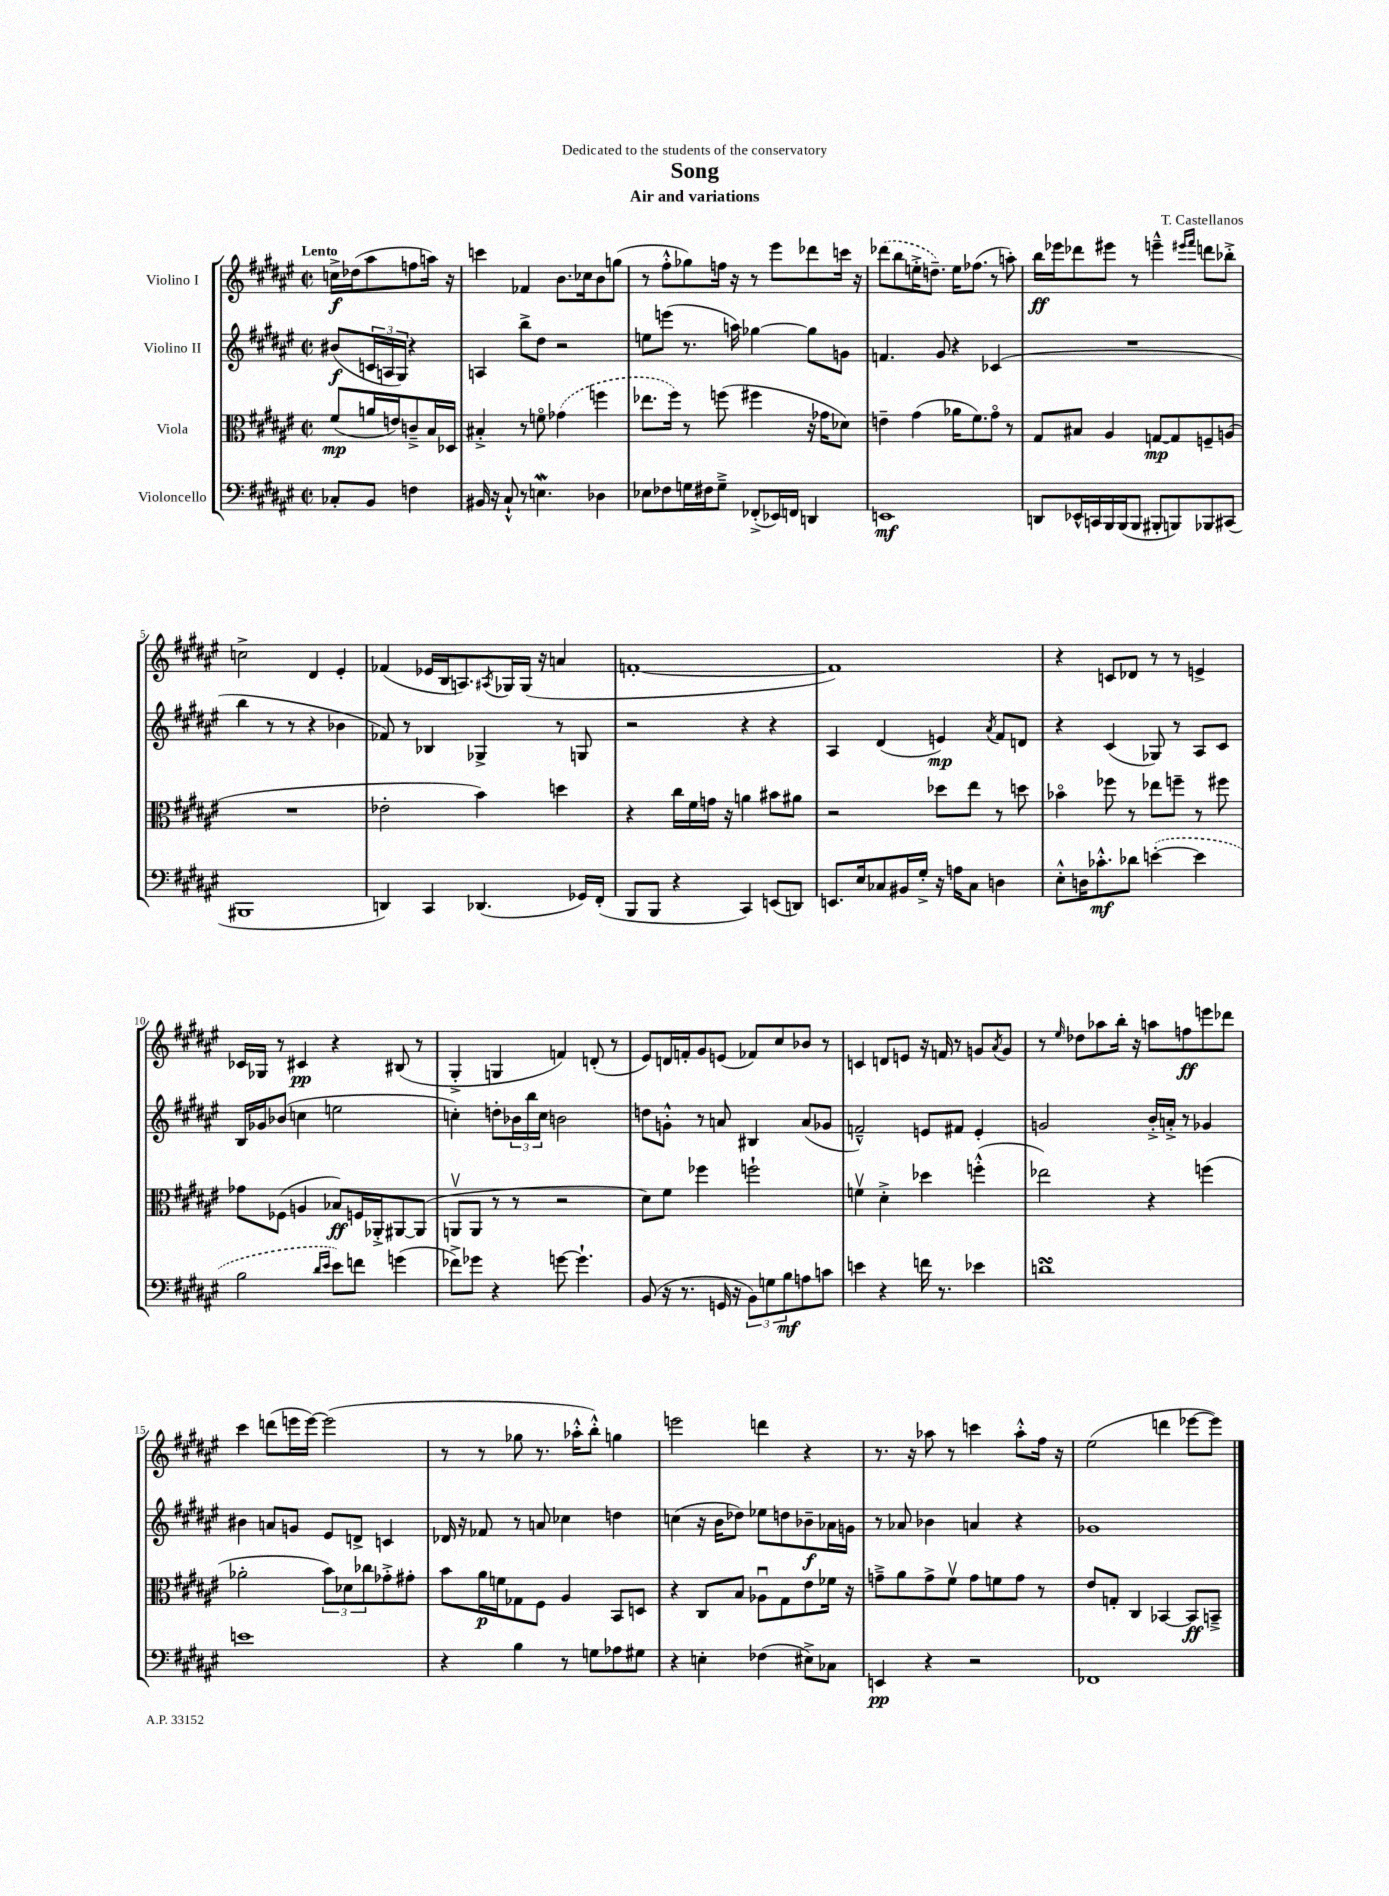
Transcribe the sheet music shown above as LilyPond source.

\header { title = "Song" composer = "T. Castellanos" subtitle = "Air and variations" dedication = "Dedicated to the students of the conservatory" }
<<
\new StaffGroup <<
\new Staff = "s0" \with { instrumentName = "Violino I" } {
    \clef treble \key fis \major \defaultTimeSignature \time 2/2 \partial 2 \tempo "Lento"
    c''16->\f des''16( ais''8 f''8 a''16) r16 |
    c'''4 fes'4 b'8. ces''16 b'8 g''8( |
    r8 fis''8-.-^ ges''8) f''16 r16 r8 eis'''8 des'''8 c'''16 r16 |
    \once \slurDashed des'''8( b''8 e''16-.-> d''8.--) e''16 fes''8.( r8 a''8-.) |
    b''16\ff ees'''16 des'''8 eis'''8 r8 e'''4---^ \grace { eis'''16 fis'''16 } d'''8 bes''8-.-> |
    c''2-> dis'4 eis'4-. |
    fes'4( ees'16 b16 a8.) \acciaccatura { ais8 } ges16 ges16( r16 a'4 |
    f'1~-. |
    f'1) |
    r4 c'8 des'8 r8 r8 e'4-> |
    ces'16 ges16 r8 cis'4\pp r4 bis8( r8 |
    gis4-.-> g4 f'4) d'8-.( r8 |
    eis'8) d'16 f'16-. gis'8 e'8( fes'8) cis''8 bes'8 r8 |
    c'4 d'8 e'8 r16 f'16 r8 g'8 \acciaccatura { ais'8 } g'8 |
    r8 \grace { eis''16 } des''8 aes''8 b''16-. r16 a''8 f''8\ff e'''8 des'''8 |
    cis'''4 d'''8( e'''16 e'''16~) e'''2( |
    r8 r8 ges''8 r8. aes''16-.-^ b''8-.-^) g''4 |
    e'''2 d'''4 r4 |
    r8. r16 aes''8 r8 c'''4 aes''8-.-^ fis''16 r16 |
    eis''2( d'''4 ees'''8~ ees'''8) \bar "|." |
}
\new Staff = "s1" \with { instrumentName = "Violino II" } {
    \clef treble \key fis \major \defaultTimeSignature \time 2/2 \partial 2
    bis'8\f( \tuplet 3/2 { c'16 a16 gis16) } r4 |
    a4 b''8-> dis''8 r2 |
    e''8 e'''8( r8. a''16) ges''4~ ges''8 g'8 |
    f'4. gis'8 r4 ces'4( |
    R1 |
    b''4 r8 r8 r4 bes'4 |
    fes'8) r8 bes4 ges4-> r8 g8 |
    r2 r4 r4 |
    ais4 dis'4( e'4\mp) \acciaccatura { ais'8 } fis'8 d'8 |
    r4 cis'4( ges8) r8 ais8 cis'8 |
    b16 ges'16 bes'8( c''4 e''2 |
    c''4-.) d''8-. \tuplet 3/2 { bes'16 b''16 c''16 } b'2 |
    d''8 g'8-.-^ r8 a'8 bis4 a'8( ges'8 |
    f'2---^) e'8 fis'8 e'4-. |
    g'2 b'16-.-> a'16-.-> r8 ges'4 |
    bis'4 a'8 g'8 eis'8 d'8-> c'4 |
    des'16 r16 fes'8 r8 a'8 ces''4 d''4 |
    c''4( r16 b'16 des''8) ees''8 d''8 bes'8--\f aes'16 g'16 |
    r8 aes'8 bes'4 a'4 r4 |
    ges'1 \bar "|." |
}
\new Staff = "s2" \with { instrumentName = "Viola" } {
    \clef alto \key fis \major \defaultTimeSignature \time 2/2 \partial 2
    fis'8\mp( a'16 e'16) c'8---> b16 des16 |
    bis4-.-> r8 f'8\flageolet \once \slurDashed ges'4( f''4 |
    ees''8. fis''16) r8 f''8( fis''4 r16 ges'16 des'8) |
    e'4-- gis'4( aes'16 fis'8.) gis'8\flageolet r8 |
    gis8 bis8 ais4 g8~\mp g8 f8-- a8( |
    R1 |
    ees'2-. b'4) d''4 |
    r4 cis''16 fis'16 g'16 r16 a'4 bis'8 ais'8 |
    r2 des''8 eis''8 r8 d''8 |
    bes'4\flageolet fes''8 r8 ees''8 f''8-- r8 fis''8 |
    ges'8 fes8( a4 bes8\ff) f16 aes,16-.-> ais,8~ ais,8( |
    a,8\upbow a,8 r8 r8 r2 |
    dis'8) fis'8 fes''4 f''2-! |
    f'4\upbow dis'4-.-> des''4 f''4-.-^( |
    ees''2) r4 f''4( |
    aes'2-. \tuplet 3/2 { b'8) des'8 ces''8 } ges'8-.-> gis'8-. |
    b'8 ais'16\p f'16 ges8 fis8 ais4 b,8 d8 |
    r4 cis8 b8 aes8\downbow gis8 eis'8 fes'16 r16 |
    g'8---> ais'8 g'8-> fis'8\upbow g'8 f'8 g'8 r8 |
    eis'8 g8-. cis4 bes,4~ bes,8\ff b,8---> \bar "|." |
}
\new Staff = "s3" \with { instrumentName = "Violoncello" } {
    \clef bass \key fis \major \defaultTimeSignature \time 2/2 \partial 2
    ces8-. b,8 f4 |
    bis,16 r16 cis8-!-^ r8 e4.\mordent des4 |
    ees8 fes8 g16 fis16 g8---> fes,8-.->( ees,16) f,16 d,4 |
    e,1\mf |
    d,8 ees,16-^ c,16 b,,16 b,,16( b,,8 bis,,8-. b,,8) bes,,8 cis,8( |
    bis,,1 |
    d,4) cis,4 des,4.( ges,16) fis,16-.( |
    b,,8 b,,8 r4 cis,4) e,8( d,8) |
    e,8. eis16 ces8 bis,16 gis16-.-> r16 a16 ces8 d4 |
    eis8-.-^ d16 ces'8.-.-^\mf des'8 \once \slurDashed e'4~-.( e'4 |
    b2 \grace { dis'16 eis'16 } eis'8) f'8 g'4( |
    fes'8->) ges'8 r4 g'8~ g'4.-! |
    b,8( r16 r8. g,16 r16 \tuplet 3/2 { b,8) g8 b8\mf } a8 c'8 |
    e'4 r4 f'16 r8. ees'4 |
    d'1\turn |
    e'1 |
    r4 b4 r8 g8 aes8 gis8 |
    r4 e4-. fes4( eis8->) ces8 |
    e,4\pp r4 r2 |
    fes,1 \bar "|." |
}
>>
>>
